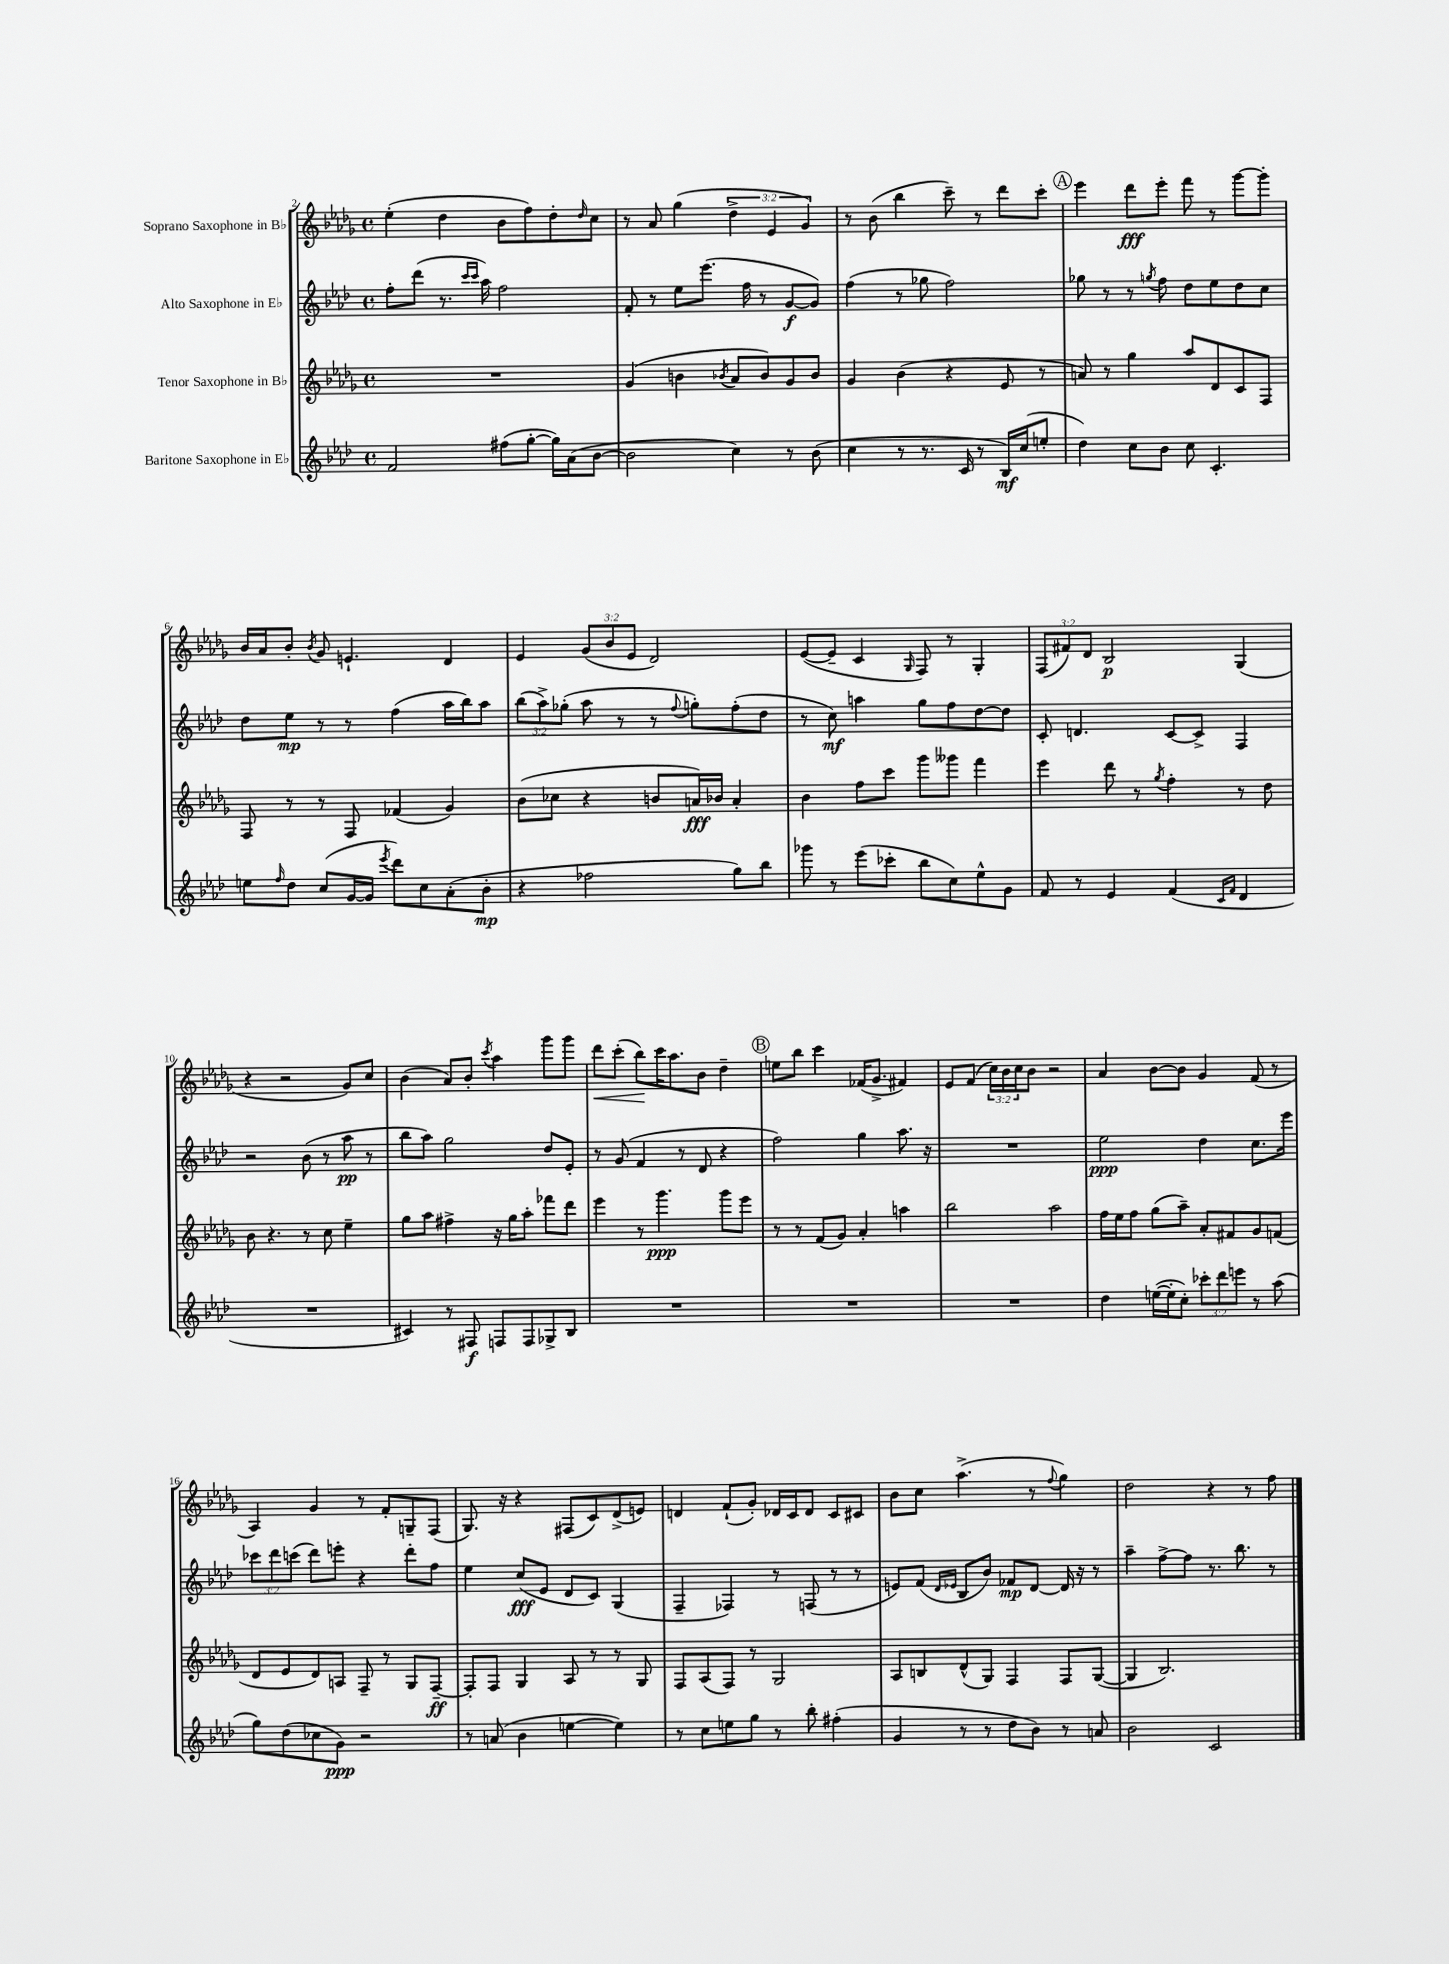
<<
\new StaffGroup <<
\new Staff = "s0" \with { instrumentName = "Soprano Saxophone in Bb" } {
    \clef treble \key des \major \defaultTimeSignature \time 4/4 \override Staff.TupletNumber.text = #tuplet-number::calc-fraction-text
    ees''4-.( des''4 bes'8 f''8) des''8-. \grace { des''16 } c''8 |
    r8 aes'8 ges''4( \tuplet 3/2 { des''4-> ees'4 ges'4) } |
    r8 bes'8( bes''4 c'''8--) r8 des'''8 c'''8-. |
    \mark \markup { \circle "A" } ees'''4 des'''8\fff ees'''8-. f'''8 r8 ges'''8~ ges'''8-. |
    bes'16 aes'16 bes'8-. \acciaccatura { bes'8 } ges'8 e'4.-! des'4 |
    ees'4 \tuplet 3/2 { ges'8( bes'8 ees'8 } des'2) |
    ees'8~( ees'8-- c'4 \grace { ges16 } f8) r8 ges4-. |
    \tuplet 3/2 { f8( fis'8) des'8 } bes2\p ges4( |
    r4 r2 ges'8) c''8 |
    bes'4( aes'8) bes'8-. \acciaccatura { c'''8 } aes''4 ges'''8 ges'''8 |
    des'''8\< c'''8-.( bes''8\!) c'''16 aes''8. bes'8 des''4-- |
    \mark \markup { \circle "B" } e''8 bes''8 c'''4 fes'16( ges'8.-> fis'4) |
    ees'8 f'8( \tuplet 3/2 { c''16) bes'16 c''16 } bes'8 r2 |
    aes'4 bes'8~ bes'8 ges'4 f'8( r8 |
    aes4) ges'4 r8 f'8-. g8-- f8( |
    ges8.) r16 r4 fis8( c'8) des'8->( e'8) |
    d'4 f'8-!( ges'8-.) des'16 c'16 des'8 c'8 cis'8 |
    bes'8 c''8 aes''4.->( r8 \appoggiatura { f''8 } ges''4) |
    des''2 r4 r8 f''8 \bar "|." |
}
\new Staff = "s1" \with { instrumentName = "Alto Saxophone in Eb" } {
    \clef treble \key aes \major \defaultTimeSignature \time 4/4 \override Staff.TupletNumber.text = #tuplet-number::calc-fraction-text
    f''8-. des'''8( r8. \grace { c'''16 c'''16 } aes''16) f''2 |
    f'8-. r8 ees''8 ees'''8.( f''16 r8 g'8~\f g'8) |
    f''4( r8 ges''8 f''2) |
    \mark \markup { \circle "A" } ges''8 r8 r8 \acciaccatura { g''8 } f''8 des''8 ees''8 des''8 c''8 |
    des''8 ees''8\mp r8 r8 f''4( aes''16 bes''16) aes''8 |
    \tuplet 3/2 { bes''8( aes''8->) ges''8-.( } aes''8 r8 r8 \appoggiatura { f''8 } g''8-.) f''8-.( des''8 |
    r8 c''8\mf) a''4 g''8 f''8 des''8~ des''8 |
    c'8-. d'4. c'8~ c'8-> f4 |
    r2 bes'8( r8 aes''8\pp r8 |
    bes''8 aes''8) g''2 des''8 ees'8-. |
    r8 g'8( f'4 r8 des'8 r4 |
    \mark \markup { \circle "B" } f''2) g''4 aes''8. r16 |
    R1 |
    ees''2\ppp des''4 c''8. ees'''16 |
    \tuplet 3/2 { ces'''8 des'''8 c'''8( } des'''8) e'''8-. r4 des'''8-. f''8 |
    ees''4 c''8\fff( ees'8 des'8 c'8) g4( |
    f4-- fes4) r8 f8( r8 r8 |
    e'8) f'8( \grace { des'16 ees'16 } bes8 bes'8) fes'8\mp des'8~ des'16 r16 r8 |
    aes''4-- f''8~-> f''8 r8. bes''8. r8 \bar "|." |
}
\new Staff = "s2" \with { instrumentName = "Tenor Saxophone in Bb" } {
    \clef treble \key des \major \defaultTimeSignature \time 4/4
    R1 |
    ges'4( b'4 \acciaccatura { bes'8 } aes'8 bes'8) ges'8 bes'8 |
    ges'4 bes'4( r4 ees'8 r8 |
    \mark \markup { \circle "A" } a'8) r8 ges''4 aes''8 des'8 c'8 f8 |
    f8 r8 r8 f8 fes'4( ges'4) |
    bes'8( ces''8 r4 b'8 a'16\fff) bes'16 a'4-. |
    bes'4 f''8 c'''8 ges'''8 geses'''8 f'''4 |
    ees'''4 des'''8 r8 \acciaccatura { ges''8 } f''4-. r8 des''8 |
    bes'8 r4. r8 c''8 ees''4-- |
    ges''8 aes''8 fis''4-> r16 ges''16 aes''8-. fes'''8 des'''8 |
    ees'''4 r8 ges'''4.\ppp ges'''8 ees'''8 |
    \mark \markup { \circle "B" } r8 r8 f'8( ges'8) aes'4-. a''4 |
    bes''2 aes''2 |
    f''16 ees''16 f''8 ges''8( aes''8--) aes'8-. fis'8 ges'8 f'8( |
    des'8 ees'8 des'8) a8 f8-- r8 ges8 f8~--\ff |
    f8-. f8 ges4 aes8 r8 r8 ges8 |
    f8 aes8( f8) r8 ges2 |
    aes8 b8 des'8-^( ges8) f4 f8 ges8~( |
    ges4 bes2.) \bar "|." |
}
\new Staff = "s3" \with { instrumentName = "Baritone Saxophone in Eb" } {
    \clef treble \key aes \major \defaultTimeSignature \time 4/4 \override Staff.TupletNumber.text = #tuplet-number::calc-fraction-text
    f'2 fis''8( g''8~-. g''16) aes'16( bes'8~ |
    bes'2 c''4) r8 bes'8( |
    c''4 r8 r8. c'16 r8 bes16\mf) c''16( e''8-. |
    \mark \markup { \circle "A" } des''4) c''8 bes'8 c''8 c'4.-. |
    e''8 \grace { f''16 } des''8 c''8( g'16~ g'16 \acciaccatura { ees'''8 } des'''8) c''8 aes'8-.( bes'8-.\mp |
    r4 fes''2 g''8) bes''8 |
    ges'''8 r8 ees'''8( ces'''8-. bes''8 c''8) ees''8-^ g'8 |
    f'8 r8 ees'4 f'4( \grace { c'16 f'16 } des'4 |
    R1 |
    cis'4) r8 fis8\f f8 f8 ges8-> bes8 |
    R1 |
    \mark \markup { \circle "B" } R1 |
    R1 |
    des''4 e''16~( e''16-. c''8-.) \tuplet 3/2 { ces'''8-. des'''8 e'''8 } r8 aes''8( |
    g''8) des''8( ces''8 g'8\ppp) r2 |
    r8 a'8( bes'4 e''4~ e''4) |
    r8 c''8 e''8 g''8 r8 bes''8-. fis''4-.( |
    g'4 r8 r8 des''8 bes'8) r8 a'8 |
    bes'2 c'2 \bar "|." |
}
>>
>>
\layout { \context { \Score currentBarNumber = #2 } }
